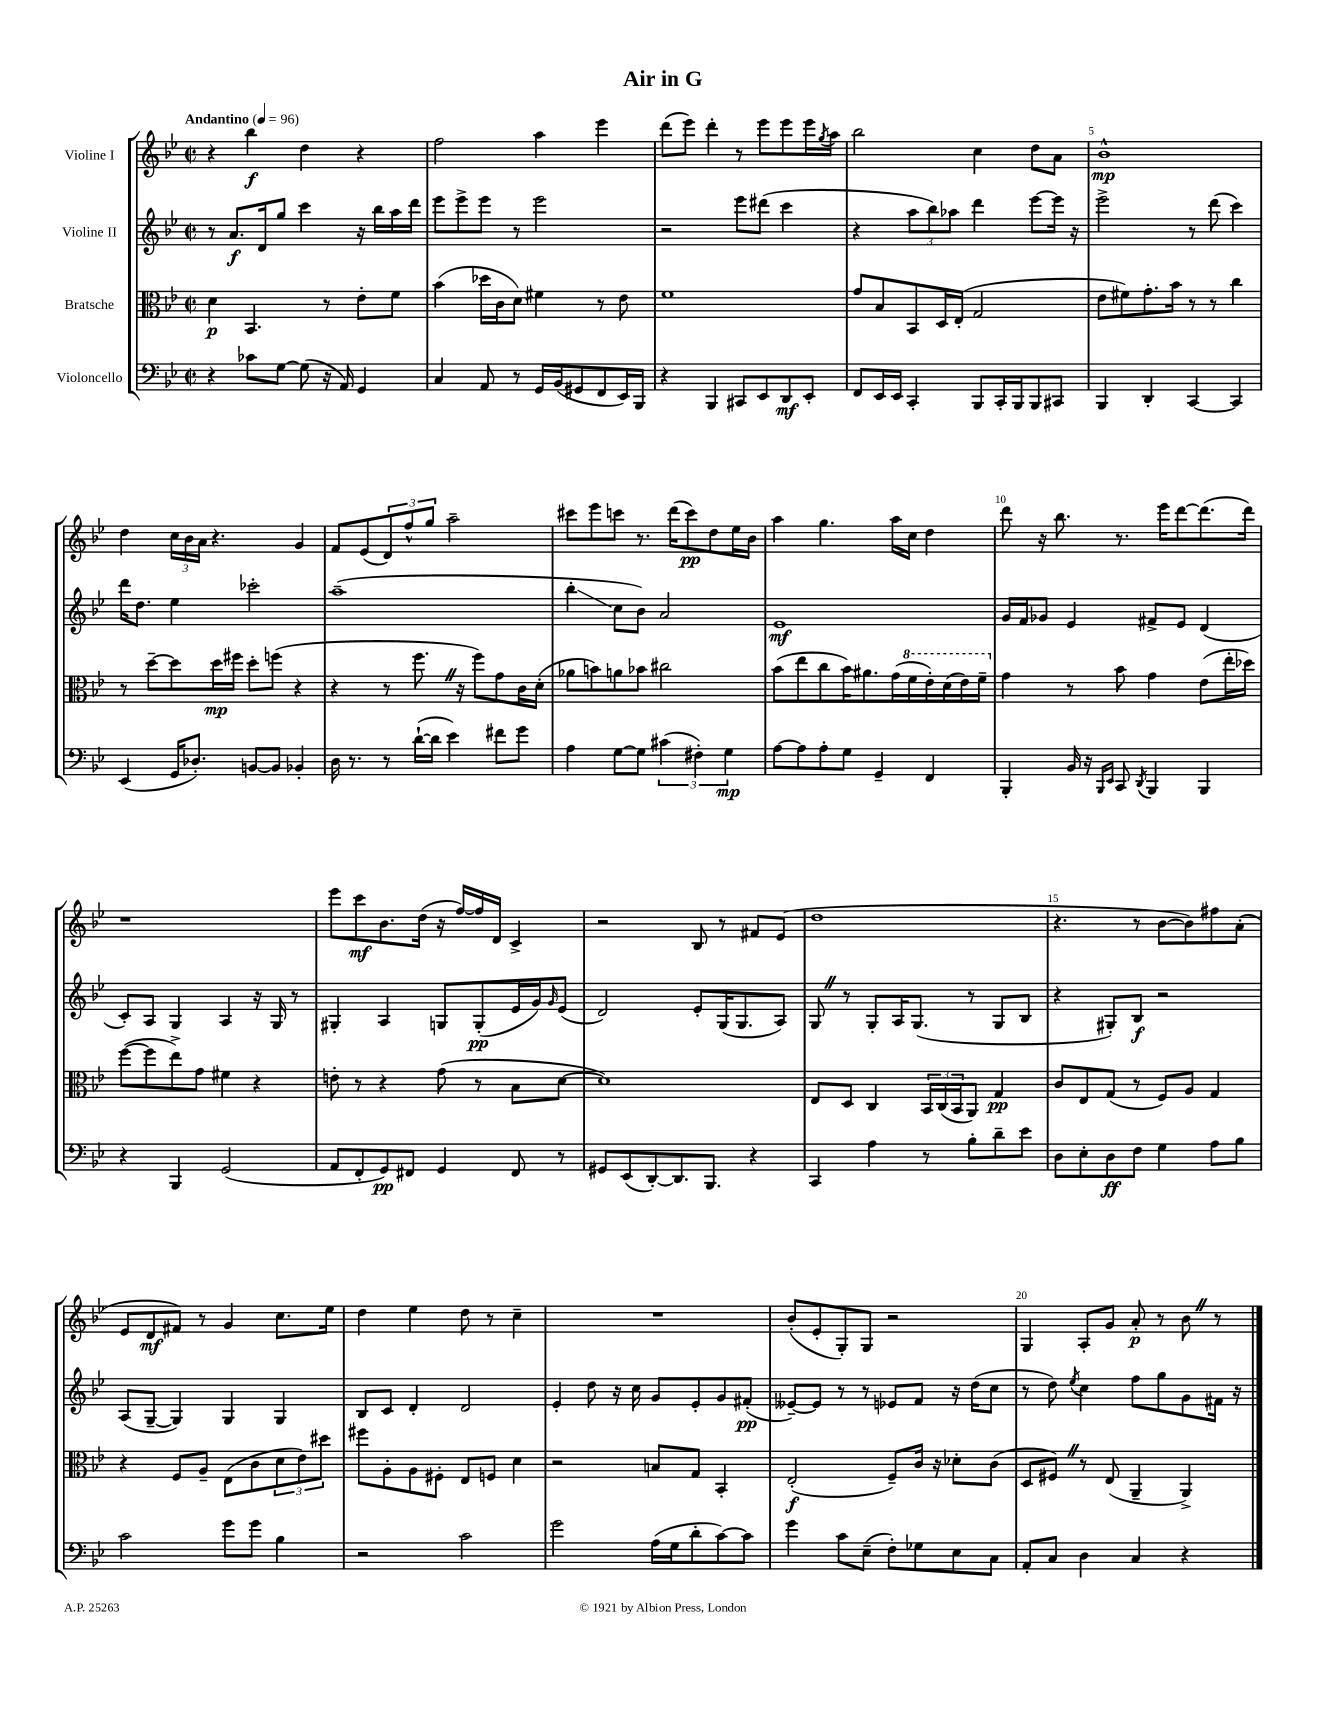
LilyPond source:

\header { title = "Air in G" }
<<
\new StaffGroup <<
\new Staff = "s0" \with { instrumentName = "Violine I" } {
    \clef treble \key bes \major \defaultTimeSignature \time 2/2 \tempo "Andantino" 4 = 96
    r4 bes''4\f d''4 r4 |
    f''2 a''4 ees'''4 |
    d'''8( ees'''8) d'''4-. r8 ees'''8 ees'''8 ees'''16 \acciaccatura { g''8 } a''16 |
    bes''2 c''4 d''8 a'8 |
    bes'1-^\mp |
    d''4 \tuplet 3/2 { c''16 bes'16 a'16 } r4. g'4 |
    f'8 ees'8( \tuplet 3/2 { d'8) f''8-^ g''8 } a''2-- |
    cis'''8 ees'''8 c'''8 r8. d'''16( c'''8\pp) d''8 ees''16 bes'16 |
    a''4 g''4. a''16 c''16 d''4 |
    d'''8 r16 bes''8. r8. ees'''16 d'''8~ d'''8.( d'''16) |
    r1 |
    ees'''8 c'''8\mf bes'8. d''16( r16 f''16~) f''16 d'16 c'4-> |
    r2 bes8 r8 fis'8 ees'8( |
    d''1 |
    r4. r8 bes'8~ bes'8) fis''8 a'8-.( |
    ees'8 d'8\mf fis'8) r8 g'4 c''8. ees''16 |
    d''4 ees''4 d''8 r8 c''4-- |
    R1 |
    bes'8-.( ees'8-. g8-.) g8 r2 |
    g4 a8-. g'8 a'8-.\p r8 bes'8 \once \override BreathingSign.text = \markup { \musicglyph "scripts.caesura.straight" } \breathe r8 \bar "|." |
}
\new Staff = "s1" \with { instrumentName = "Violine II" } {
    \clef treble \key bes \major \defaultTimeSignature \time 2/2
    r8 a'8.\f d'16 g''8 c'''4 r16 bes''16 a''16 d'''16 |
    ees'''8 ees'''8-> ees'''8 r8 ees'''2 |
    r2 ees'''8 dis'''8( c'''4 |
    r4 \tuplet 3/2 { a''8 bes''8) aes''8 } d'''4 ees'''8~ ees'''16 r16 |
    ees'''2-> r8 d'''8( c'''4) |
    d'''16 d''8. ees''4 ces'''2-. |
    a''1--( |
    bes''4-.\glissando c''8 bes'8) a'2 |
    ees'1\mf |
    g'16 f'16 ges'8 ees'4 fis'8-> ees'8 d'4( |
    c'8-.) a8 g4 a4 r16 g16 r8 |
    gis4-. a4 g8 g8-.\pp( ees'16 g'16) \grace { g'16 } ees'8( |
    d'2) ees'8-. g16( g8. a8) |
    g8 \once \override BreathingSign.text = \markup { \musicglyph "scripts.caesura.straight" } \breathe r8 g8-. a16 g8.( r8 g8 bes8 |
    r4 gis8-.) bes8\f r2 |
    a8( g8~-- g4) g4 g4 |
    bes8 c'8 d'4-. d'2 |
    ees'4-. d''8 r16 c''16 g'8 ees'8-. g'8 fis'8-.\pp( |
    eeses'8~--) eeses'8 r8 r8 ees'8 f'8 r16 d''16( c''8 |
    r8 d''8) \acciaccatura { ees''8 } c''4 f''8 g''8 g'8 fis'16 r16 \bar "|." |
}
\new Staff = "s2" \with { instrumentName = "Bratsche" } {
    \clef alto \key bes \major \defaultTimeSignature \time 2/2
    d'4\p bes,4. r8 ees'8-. f'8 |
    bes'4( des''16 c'16 d'8) fis'4 r8 ees'8 |
    f'1 |
    g'8 bes8 bes,8 d16 ees16-.( g2 |
    ees'8 fis'8) g'8.-. bes'16 r8 r8 c''4 |
    r8 d''8~-- d''8 d''16\mp fis''16 d''8-. f''8( r4 |
    r4 r8 f''8. \once \override BreathingSign.text = \markup { \musicglyph "scripts.caesura.straight" } \breathe r16 f''8) g'8 c'16 d'16-.( |
    aes'8 b'8) a'8 bes'8 cis''2 |
    bes'8( ees''8 c''8 bes'16) ais'8. g'16( \ottava #1 f''16 ees''16-.) d''16( ees''16) f''16-- \ottava #0 |
    g'4 r8 bes'8 g'4 ees'8( ees''16-. des''16) |
    f''8~( f''8 ees''8->) g'8 fis'4 r4 |
    e'8-. r8 r4 g'8( r8 bes8 d'8~ |
    d'1) |
    ees8 d8 c4 \tuplet 3/2 { bes,16 c16( bes,16 } a,8) g4\pp |
    c'8 ees8 g8( r8 f8) a8 g4 |
    r4 f8 a8-- ees8( c'8 \tuplet 3/2 { d'8 ees'8) dis''8 } |
    fis''8 a8-. a8 fis8-. ees8 f8 d'4 |
    r2 b8 g8 bes,4-. |
    ees2-.\f( f8--) c'16 r16 des'8-. c'8( |
    d8 fis8) \once \override BreathingSign.text = \markup { \musicglyph "scripts.caesura.straight" } \breathe r8 ees8( a,4-- a,4->) \bar "|." |
}
\new Staff = "s3" \with { instrumentName = "Violoncello" } {
    \clef bass \key bes \major \defaultTimeSignature \time 2/2
    r4 ces'8 g8~ g8( r16 a,16) g,4 |
    c4 a,8 r8 g,16 bes,16( gis,8 f,8 ees,16) bes,,16 |
    r4 bes,,4 cis,8 ees,8 d,8\mf ees,8-. |
    f,8 ees,16 ees,16 c,4-. bes,,8 c,16-. bes,,16 bes,,8 cis,8 |
    bes,,4 d,4-. c,4~ c,4 |
    ees,4( g,16 des8.-.) b,8~ b,8 bes,4-. |
    d16 r8. r8 d'16~-!( d'16 ees'4) fis'8 g'8 |
    a4 g8~ g8 \tuplet 3/2 { cis'4( fis4-.) g4\mp } |
    a8~ a8 a8-. g8 g,4-- f,4 |
    bes,,4-. bes,16 r16 \grace { bes,,16 ees,16 } c,8 \acciaccatura { d,8 } bes,,4 bes,,4 |
    r4 bes,,4 g,2( |
    a,8 f,8-. g,8\pp) fis,8 g,4 fis,8 r8 |
    gis,8 ees,8( d,8~-.) d,8. bes,,8. r4 |
    c,4 a4 r8 bes8-. d'8-- ees'8 |
    d8 ees8-. d8\ff f8 g4 a8 bes8 |
    c'2 g'8 g'8 bes4 |
    r2 c'2 |
    g'2 a16( g16 d'8-. c'8~) c'8 |
    g'4 c'8 ees8--( f8-.) ges8 ees8 c8 |
    a,8-. c8 d4 c4 r4 \bar "|." |
}
>>
>>
\layout { \context { \Score \override BarNumber.break-visibility = ##(#f #t #t) barNumberVisibility = #(every-nth-bar-number-visible 5) } }
